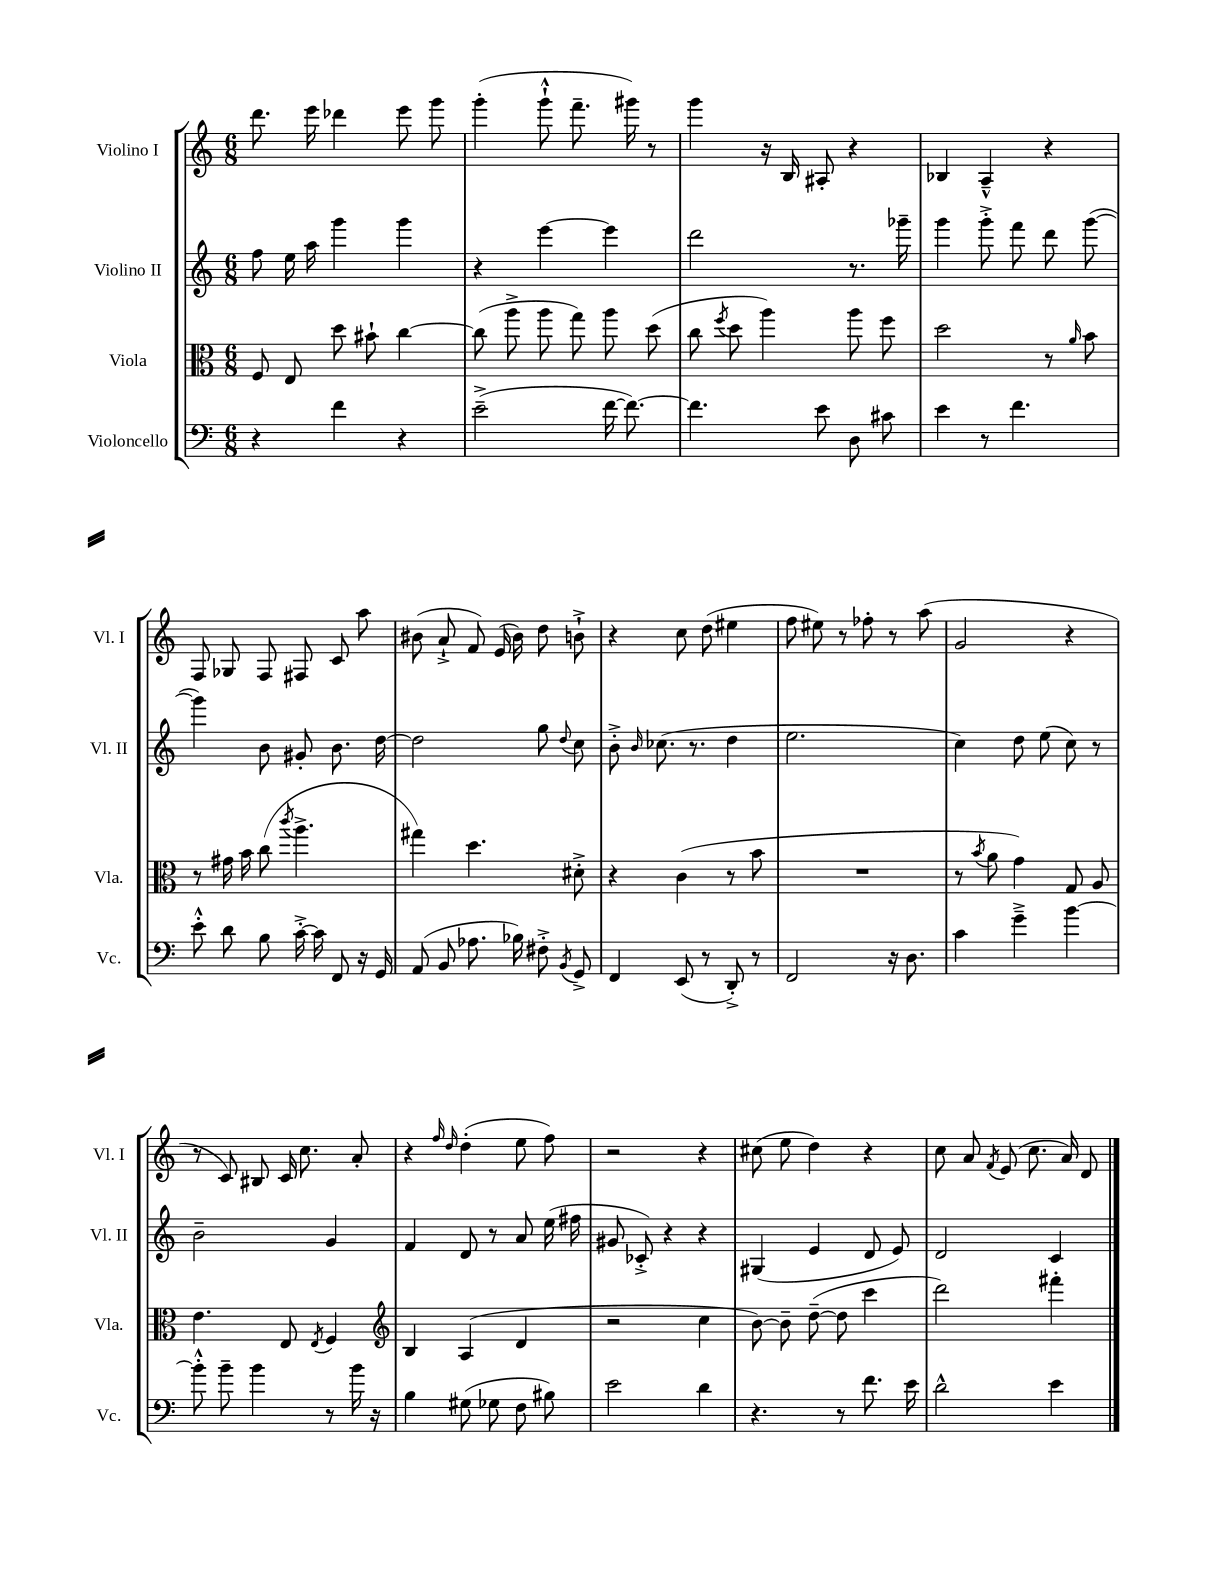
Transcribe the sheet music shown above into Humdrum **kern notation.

**kern	**kern	**kern	**kern
*part4	*part3	*part2	*part1
*staff4	*staff3	*staff2	*staff1
*I"Violoncello	*I"Viola	*I"Violino II	*I"Violino I
*I'Vc.	*I'Vla.	*I'Vl. II	*I'Vl. I
*clefF4	*clefC3	*clefG2	*clefG2
*k[]	*k[]	*k[]	*k[]
*M6/8	*M6/8	*M6/8	*M6/8
=110	=110	=110	=110
4r	8F/	8ff\	8.ddd\
.	8E/	16ee\	.
.	.	16aa\	16eee\
4f\	8dd\	4ggg\	4ddd-X\
.	8b#X`\	.	.
4r	[4cc\	4ggg\	8eee\
.	.	.	8ggg\
=111	=111	=111	=111
(2e~^\	(8cc\]	4r	(4ggg'\
.	8aa^\	.	.
.	8aa\	[4eee\	8ggg`^^\
.	8gg\)	.	8.fff~\
[16f\	8aa\	4eee\]	.
8.f\_)	.	.	16ggg#X\)
.	(8dd\	.	8r
=112	=112	=112	=112
4.f\]	8cc\	2ddd\	4ggg\
.	8qff/	.	.
.	8dd\	.	.
.	4aa\)	.	16r
.	.	.	16B/
8e\	.	.	8A#X'/
8D\	8aa\	8.r	4r
8c#X\	8ff\	.	.
.	.	16ggg-X~\	.
=113	=113	=113	=113
4e\	2dd\	4ggg\	4B-X/
8r	.	8ggg'^\	4A~^^/
4.f\	.	8fff\	.
.	8r	8ddd\	4r
.	16qqa/	.	.
.	8b\	([8ggg\	.
!!LO:LB:g=z
=114	=114	=114	=114
8e'^^\	8r	4ggg\])	8F/
8d\	16g#X\	.	8G-X/
.	16b\	.	.
8B\	(8cc\	8b\	8F/
.	8qccc/	.	.
[16c'^\	4.aa^\	8g#X'/	8F#X/
16c\]	.	.	.
8FF/	.	8.b\	8c/
16r	.	.	8aa\
16GG/	.	[16dd\	.
=115	=115	=115	=115
(8AA/	4gg#X\)	2dd\]	(8b#X\
8BB/	.	.	8a`^/
8.A-X\	4.dd\	.	8f/)
.	.	.	(16e/
16B-X\)	.	.	16b#\)
8F#X'^\	.	8gg\	8dd\
8qBB/	.	8qqdd/	.
8GG^/	8d#X'^\	8cc\	8bn`^\
=116	=116	=116	=116
4FF/	4r	8b'^\	4r
.	.	16qqb/	.
.	.	(8.cc-X\	.
(8EE/	(4c\	.	8cc\
.	.	8.r	.
8r	.	.	(8dd\
8DD'^/)	8r	4dd\	4ee#X\
8r	8b\	.	.
=117	=117	=117	=117
2FF/	2.r	2.ee\	8ff\
.	.	.	8ee#X\)
.	.	.	8r
.	.	.	8ff-X'\
16r	.	.	8r
8.D\	.	.	.
.	.	.	(8aa\
=118	=118	=118	=118
4c\	8r	4cc\)	2g/
.	8qb/	.	.
.	8a\	.	.
4g~^\	4g\)	8dd\	.
.	.	(8ee\	.
[4b\	8G/	8cc\)	4r
.	8A/	8r	.
!!LO:LB:g=z
=119	=119	=119	=119
8b'^^\]	4.e\	2b~\	8r
8b~\	.	.	8c/)
4b\	.	.	8B#X/
.	8E/	.	16c/
.	.	.	8.cc\
.	8qE/	.	.
8r	4F/	4g/	.
16b\	.	.	8a'/
16r	.	.	.
=120	=120	=120	=120
*	*clefG2	*	*
4B\	4B/	4f/	4r
.	.	.	16qqff/
.	.	.	16qqdd/
(8G#X\	(4A/	8d/	(4dd'\
8G-X\	.	8r	.
8F\	4d/	8a/	8ee\
8B#X\)	.	(16ee\	8ff\)
.	.	16ff#X\	.
=121	=121	=121	=121
2e\	2r	8g#X/	2r
.	.	8c-X'^/)	.
.	.	4r	.
4d\	4cc\	4r	4r
=122	=122	=122	=122
4.r	[8b\)	(4G#X/	(8cc#X\
.	8b~\]	.	8ee\
.	([8dd~\	4e/	4dd\)
8r	8dd\]	.	.
8.f\	4ccc\	8d/	4r
.	.	8e/)	.
16e\	.	.	.
=123	=123	=123	=123
2d^^\	2ddd\)	2d/	8cc\
.	.	.	8a/
.	.	.	8qf/
.	.	.	(8e/
.	.	.	8.cc\
4e\	4fff#X'\	4c/	.
.	.	.	16a/)
.	.	.	8d/
==	==	==	==
*-	*-	*-	*-
